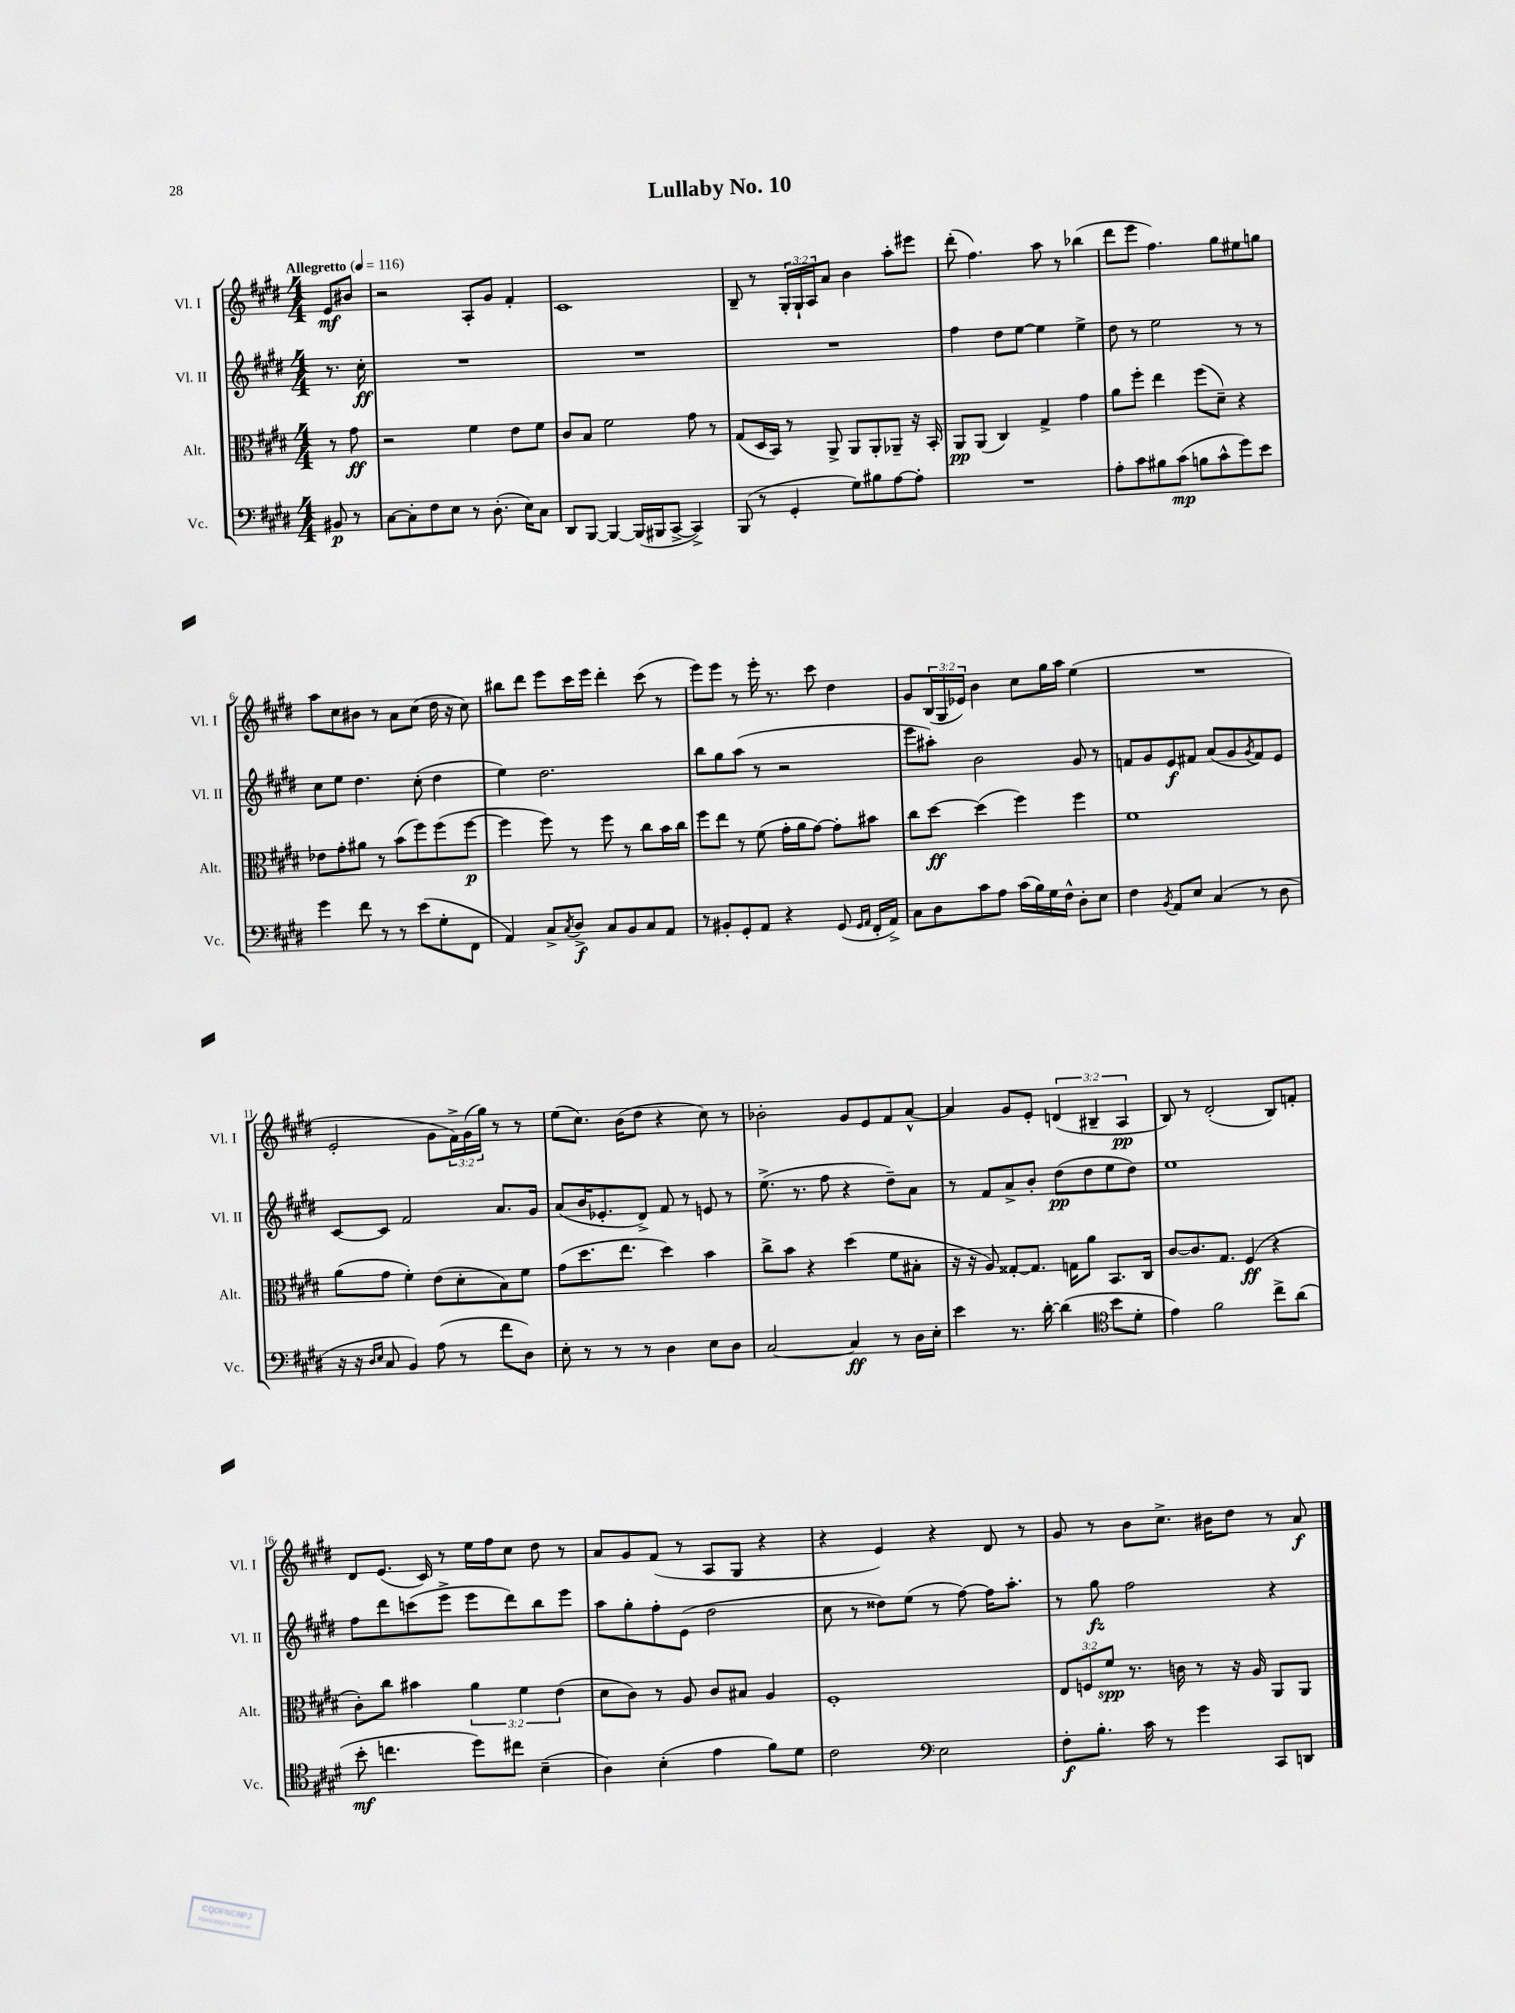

**kern	**kern	**kern	**kern
*staff4	*staff3	*staff2	*staff1
*clefF4	*clefC3	*clefG2	*clefG2
*k[f#c#g#d#]	*k[f#c#g#d#]	*k[f#c#g#d#]	*k[f#c#g#d#]
*M4/4	*M4/4	*M4/4	*M4/4
*MM116	*MM116	*MM116	*MM116
8BB#/	8r	8.r	8e/L
8r	8g#\	.	8b#/J
.	.	16cc#'\	.
=	=	=	=
[8C#\L	2r	1r	2r
8C#'\]	.	.	.
8F#\	.	.	.
8E\J	.	.	.
8r	4f#\	.	8A'/L
(8.D#'\	.	.	8g#/J
.	8e\L	.	4f#'/
16E\LK)	.	.	.
8C#\J	8f#\J	.	.
=	=	=	=
8DD#/L	8c#/L	1r	1c#
[8BBB/J	8B/J	.	.
4BBB/_	2f#\	.	.
(16BBB/]LL	.	.	.
16BBB#/J	.	.	.
[8CC#^/J	.	.	.
4CC#^/])	8g#\	.	.
.	8r	.	.
=	=	=	=
(8BBB/	(8G#/L	1r	8B~/
8r	16D#/L	.	8r
.	16BB/JJ)	.	.
4GG#'/	8r	.	24G#'/LL
.	.	.	24G#`/
.	.	.	24A/J
.	8AA^/	.	8a/J
8G#\L)	8AA/L	.	4b\
8B#\	8AA'/	.	.
[8A\	8AA-~/J	.	8aa'\L
8A'\]J	16r	.	8eee#\J
.	16BB'/	.	.
=	=	=	=
1r	8AA/L	4ff#\	(8ddd#'\
.	(8AA/J	.	4.ff#\)
.	4C#/)	8dd#\L	.
.	.	[8ee\J	.
.	4G#^/	4ee\]	8aa\
.	.	.	8r
.	4g#\	4ee^\	(4bb-\
=	=	=	=
8A'\L	8a\L	8dd#\	8ddd#\L
8c#\	8ff#'\J	8r	8eee\J
8B#\	4ee\	2ee\	4.ff#\)
(8c#\J	.	.	.
8B\L	(8ff#\L	.	.
8c#^^\	8d#~\J)	.	8gg#\L
8g#\)	4r	8r	8ee#\
8e\J	.	8r	8gg\J
=	=	=	=
4g#\	8e-\L	8cc#\L	8aa\L
.	8g#'\	8ee\J	8cc#\
8f#\	8a#\J	4.dd#\	8b#\J
8r	8r	.	8r
8r	(8b\L	.	8a\L
(8e\L	8ff#\)	(8cc#'\	(8cc#\J
8G#'\	(8ff#\	4dd#\	16dd#\
.	.	.	16r
8FF#\J	[8ff#\J	.	8cc#\)
=	=	=	=
4AA/)	4ff#\]	4ee\)	8bb#\L
.	.	.	8ddd#\J
8C#^/L	8ff#\)	2.dd#\	8eee\L
8qC#/	.	.	.
8D#^/J	8r	.	16ccc#\L
.	.	.	16eee\JJ
8C#/L	8ff#\	.	4ddd#'\
8BB/	8r	.	.
8C#/	8cc#\L	.	(8ccc#\
8AA/J	16b\L	.	8r
.	16cc#\JJ	.	.
=	=	=	=
8r	8ff#\L	8bb\L	8eee\L)
8BB#'/L	8ee\J	8gg#\	8eee\J
8GG#'/	8r	(8aa\J	8r
8AA/J	(8f#\	8r	16eee'\
.	.	.	8.r
4r	16g#'\LL	2r	.
.	16a\J	.	.
.	[8g#\J)	.	8ccc#\
(8GG#/	8g#'\]L	.	4dd#\
16qqGG#/LL	.	.	.
16qqAA/JJ	.	.	.
16FF#'/LL	8b#\J	.	.
16AA^/JJ)	.	.	.
=	=	=	=
8C#\L	8cc#\L	8eee\L	8g#/L
8D#\	[8dd#\J	8aa#'\J)	(24B/L
.	.	.	24G#/
.	.	.	24e-/JJ)
8c#\	(4dd#\]	2b\	4b\
8A\J	.	.	.
(16c#\LL	4ff#\)	.	8cc#\L
16B\)	.	.	.
16G#\	.	.	16gg#\L
16F#^^\JJ	.	.	16aa\JJ
8D#'\L	4ff#\	8g#/	(4ee\
8E\J	.	8r	.
=	=	=	=
4F#\	1f#	8f/L	1r
.	.	8g#/	.
8qBB/	.	.	.
8AA/L	.	8e/	.
8E/J	.	8f#/J	.
(4C#/	.	(8a/L	.
.	.	8g#/	.
.	.	8qg#/	.
8r	.	8f#/)	.
8D#\	.	8e/J	.
=	=	=	=
16r	(8a\L	[8c#/L	2e'/
16r	.	.	.
16qqD#/LL	.	.	.
16qqE/JJ	.	.	.
8C#/	8g#\J	8c#/]J	.
4BB/)	4f#'\)	2f#/	.
(8A\	(8e\L	.	8g#\L
8r	8d#'\	.	24f#^\L)
.	.	.	(24g#\
.	.	.	24gg#\JJ)
8f#\L	8B\)	8.a/L	8r
8D#\J)	8f#\J	.	8r
.	.	16g#/Jk	.
=	=	=	=
8E'\	(8g#\L	(8a/L	(8ee\L
8r	8.dd#\	16b/K	8.cc#\J)
.	.	8.e-'/	.
8r	.	.	.
.	8.ee\J	.	(16b\LK
8r	.	8d#^/J)	8dd#\J
4D#\	4dd#\)	8f#/	4r
.	.	8r	.
8E\L	4b\	8e/	8cc#\)
8D#\J	.	8r	8r
=	=	=	=
[2C#/	8cc#^\L	(8.ee^\	2b-'\
.	8b\J	.	.
.	.	8.r	.
.	4r	.	.
.	.	8ff#\	.
4C#/]	(4dd#\	4r	8g#/L
.	.	.	8e/
8r	8f#\L	8dd#~\L)	8f#/
16D#\LL	8B#'\J	8a\J	[8a^^/J
16E'\JJ	.	.	.
=	=	=	=
4e\	16r	8r	4a/]
.	16r	.	.
.	8A/)	8f#/L	.
8.r	[8G##'/L	8a^/	8g#/L
.	8.G##/]J	8b'/J	8e'/J
[16d#'\	.	.	.
(4d#\]	.	(8dd#\L	(6d/
.	16G\LK	.	.
.	8a\J	8dd#\	.
.	.	.	6B#~/
*clefC4	*	*	*
8b\L	8.BB/L	8ee\	.
.	.	.	6A/
8d#'\J	.	8dd#\J)	.
.	16C#/Jk	.	.
=	=	=	=
4e\)	[8c#/L	1ee	8B/)
.	8.c#/]	.	8r
2f#\	.	.	(2d#'/
.	8.G#/J	.	.
.	(4F#/	.	.
8cc#^\L	4r	.	8B/L)
(8a\J	.	.	8f'/J
=	=	=	=
8b'\	8c#'\L)	8ff#\L	8d#/L
4.cc\	8cc#\J	8ddd#\	(8.e/J
.	4b#\	(8ccc\	.
.	.	.	16c#/)
.	.	8eee^\J	8r
8dd#\L)	6a\	8eee\L	16ee\LL
.	.	.	16ff#\J
8cc#\J	.	8ddd#\)	8cc#\J
.	6f#\	.	.
(4B~\	.	8bb\	8dd#\
.	(6e\	.	.
.	.	8eee\J	8r
=	=	=	=
4A\)	8d#\L	8aa\L	8a/L
.	8c#\J)	8gg#'\	8g#/
(4B'\	8r	8ff#'\	(8f#/J
.	8A/	(8e\J	8r
4e\	8c#/L	2dd#\	8A/L
.	8B#/J	.	8G#/J
8f#\L)	4A/	.	4r
8d#\J	.	.	.
=	=	=	=
2c#\	1F#'	8cc#\	4r
.	.	8r	.
.	.	8dd##\L)	4e/)
.	.	(8ee\J	.
*clefF4	*	*	*
2E\	.	8r	4r
.	.	[8ff#\)	.
.	.	16ff#\]LK	8d#/
.	.	8.aa'\J	.
.	.	.	8r
=	=	=	=
8F#'\L	12E/L	8r	8g#/
.	12F/	.	.
8.B'\J	.	8gg#\	8r
.	12f#/J	.	.
.	8.r	2ff#\	8b\L
16c#\	.	.	.
8r	.	.	8.cc#^\J
.	16c\	.	.
4g#\	8r	.	.
.	.	.	16b#\LK
.	16r	.	8dd#\J
.	16A/	.	.
8CC#/L	8AA/L	4r	8r
8DD/J	8AA/J	.	8a/
==	==	==	==
*-	*-	*-	*-
